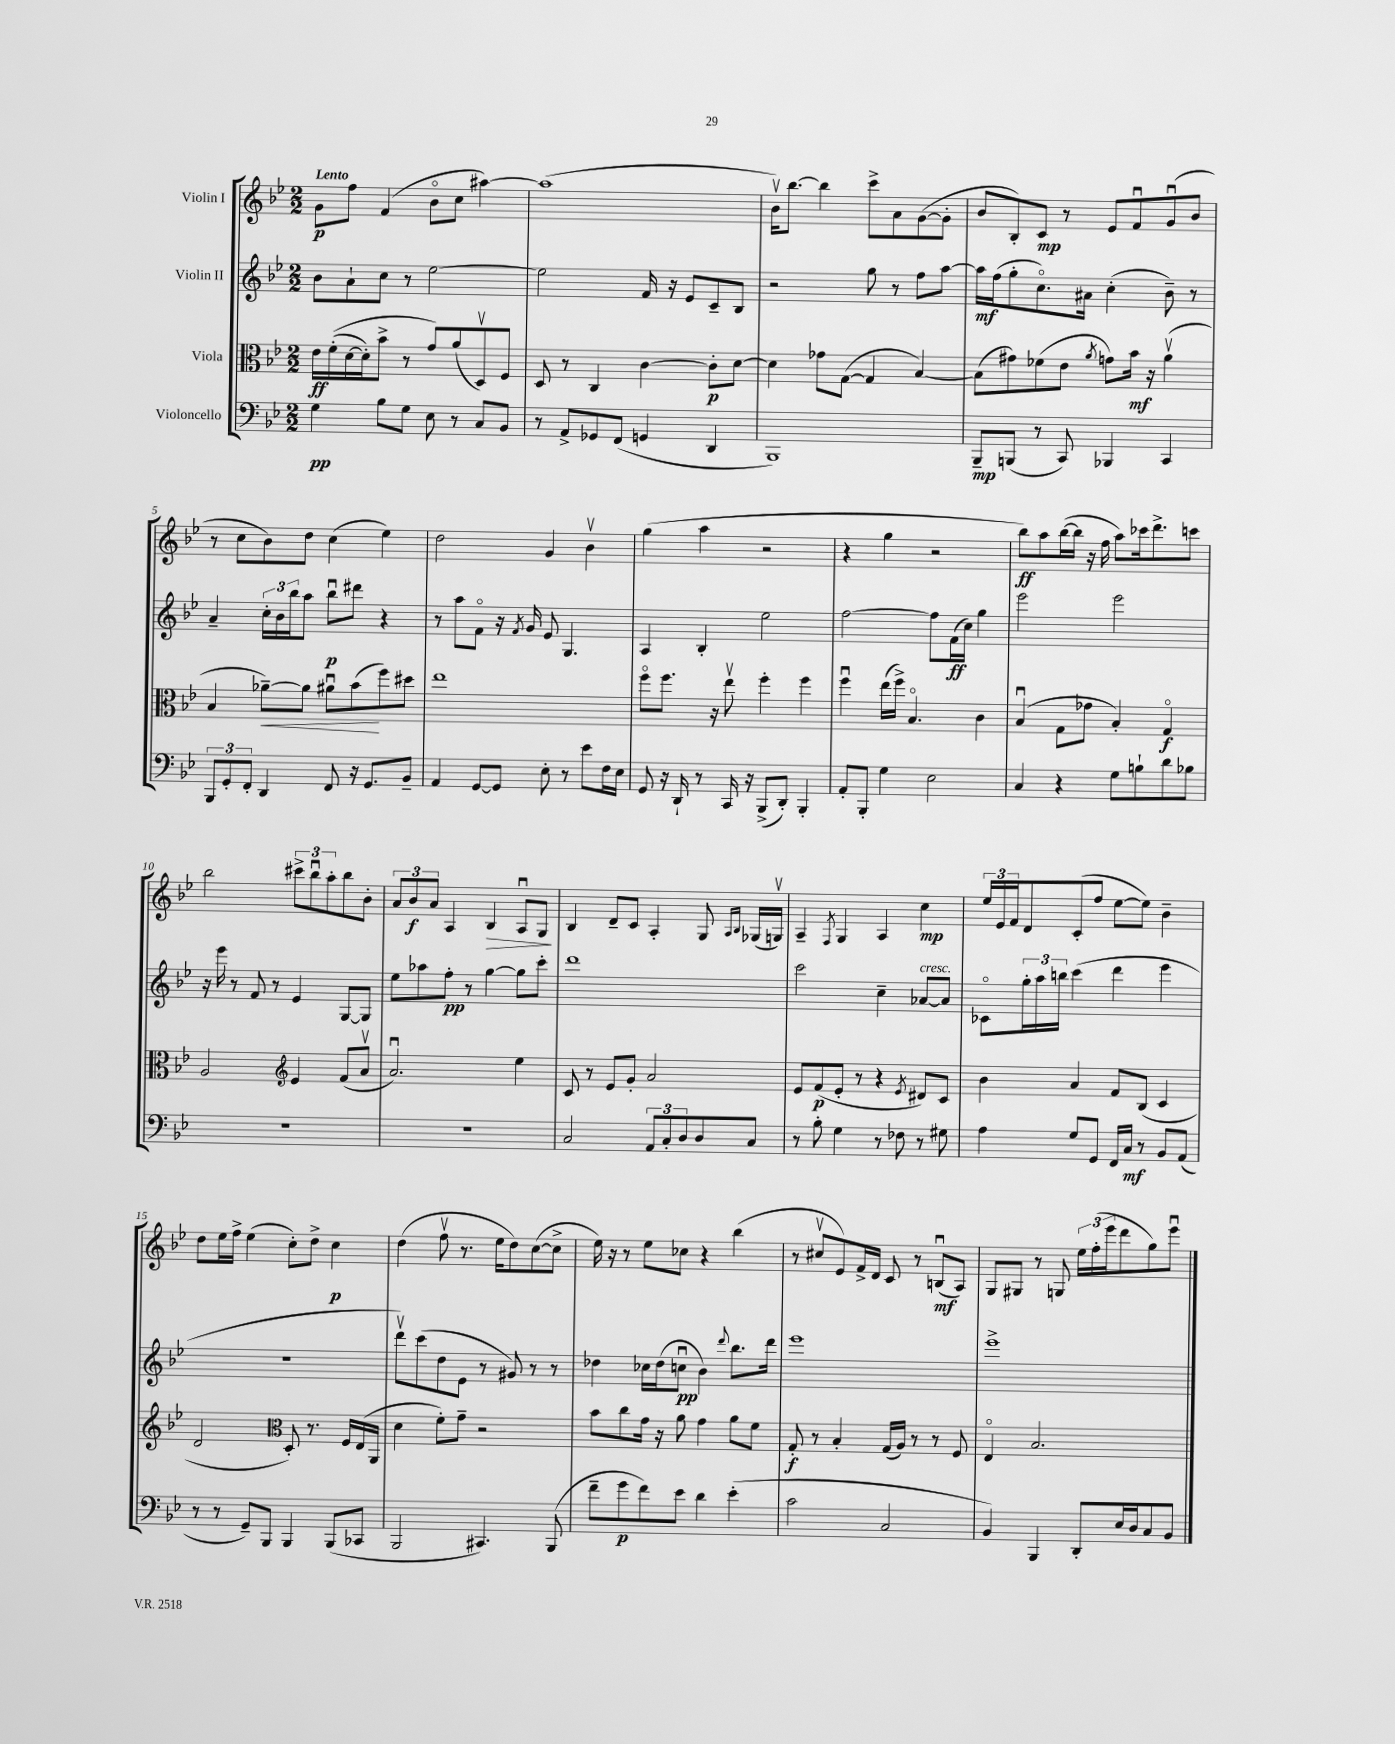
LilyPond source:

<<
\new StaffGroup <<
\new Staff = "s0" \with { instrumentName = "Violin I" } {
    \clef treble \key bes \major \numericTimeSignature \time 2/2 \tempo "Lento"
    g'8\p f''8 f'4( bes'8\flageolet c''8 ais''4~) |
    ais''1( |
    bes'16\upbow) bes''8.~ bes''4 c'''8-> a'8 g'8~( g'8-. |
    bes'8 bes8-.) c'8\mp r8 ees'8 f'8\downbow g'8\downbow( bes'8 |
    r8 c''8 bes'8) d''8 c''4( ees''4) |
    d''2 g'4 bes'4\upbow |
    g''4( a''4 r2 |
    r4 g''4 r2 |
    bes''8\ff) a''8 bes''16~( bes''16 r16 f''16 a''8) ces'''16 d'''8.-> c'''8 |
    bes''2 \tuplet 3/2 { cis'''8-> bes''8\downbow a''8-. } bes''8 bes'8-. |
    \tuplet 3/2 { a'8 bes'8\f a'8 } a4 bes4\> a8\downbow g8\! |
    bes4 d'8-- c'8 a4-. g8 \grace { a16 bes16 } ges16( g16\upbow) |
    a4-- \acciaccatura { f8 } g4 a4 c''4\mp |
    \tuplet 3/2 { ees''16 ees'16 f'16 } d'8 c'8-.( f''8 ees''8~ ees''8) bes'4-- |
    d''8 ees''16 f''16-> ees''4( c''8-.) d''8-> c''4\p |
    d''4( f''8\upbow r8. ees''16 d''8) c''8~( c''8-> |
    ees''16) r16 r8 ees''8 ces''8 r4 bes''4( |
    r8 cis''8\upbow ees'8) f'16-> d'16 c'8 r8 b8\downbow\mf( a8) |
    g8 gis8 r8 g8 \tuplet 3/2 { ees''16 f''16-.( ees'''16 } d'''8 g''8) ees'''8\downbow \bar "|." |
}
\new Staff = "s1" \with { instrumentName = "Violin II" } {
    \clef treble \key bes \major \numericTimeSignature \time 2/2
    bes'8 a'8-! c''8 r8 ees''2~ |
    ees''2 f'16 r16 ees'8 c'8-- bes8 |
    r2 g''8 r8 f''8 a''8~ |
    a''16\mf f''16( g''8-. c''8.\flageolet) ais'16 c''4-.( bes'8--) r8 |
    a'4-- \tuplet 3/2 { c''16-. bes'16 bes''16 } a''8 bes''8\downbow\p dis'''8 r4 |
    r8 a''8 f'8\flageolet r16 \acciaccatura { f'8 } g'16 ees'8 g4. |
    a4 bes4-. ees''2 |
    f''2~ f''8 f'16\ff( c''16) g''4 |
    ees'''2 ees'''2 |
    r16 ees'''16 r8 f'8 r8 ees'4 g8~ g8 |
    ees''8 aes''8 f''8-.\pp r8 g''4~ g''8 c'''8-. |
    d'''1 |
    c'''2 c''4-- aes'8~^\markup { \italic "cresc." } aes'8 |
    ces'8\flageolet \tuplet 3/2 { g''16-. a''16 b''16 } c'''4( d'''4 ees'''4 |
    r1 |
    d'''8\upbow) c'''8( d''8 ees'8 r8 gis'8) r8 r8 |
    des''4 ces''16 des''16( c''8\downbow\pp bes'4) \appoggiatura { d'''8 } bes''8. d'''16 |
    ees'''1 |
    ees'''1-> \bar "|." |
}
\new Staff = "s2" \with { instrumentName = "Viola" } {
    \clef alto \key bes \major \numericTimeSignature \time 2/2
    ees'16\ff f'16-.(\( d'16~ d'16-.) bes'8-> r8 g'8\) a'8( d8\upbow) f8 |
    d8 r8 c4 c'4~ c'8-.\p d'8~ |
    d'4 ges'8 g8~( g4 bes4~) |
    bes8( gis'8) fes'8( ees'8 \acciaccatura { a'8 } g'8) bes'16\mf r16 a'4\upbow( |
    bes4 aes'8~--\<) aes'8 ais'8\downbow bes'8\!( f''8) dis''8 |
    ees''1 |
    f''8\flageolet f''8. r16 ees''8\upbow f''4-. f''4 |
    f''4\downbow ees''16( f''16->) bes4.\flageolet c'4 |
    bes4\downbow( g8 ges'8 bes4-.) g4\flageolet\f |
    a2 \clef treble ees'4 f'8( a'8\upbow |
    a'2.\downbow) ees''4 |
    c'8 r8 ees'8 g'8-. a'2 |
    ees'8 f'8\p( ees'8-. r8 r4 \acciaccatura { ees'8 } dis'8) c'8 |
    bes'4 a'4 f'8 bes8( c'4 |
    d'2 \clef alto d8-.) r8. f16 ees16( a,16 |
    d'4 f'8-.) g'8-- r2 |
    bes'8 c''8 g'16 r16 a'8 g'4 a'8 f'8 |
    g8-.\f r8 bes4-. g16( a16) r8 r8 f8 |
    ees4\flageolet bes2. \bar "|." |
}
\new Staff = "s3" \with { instrumentName = "Violoncello" } {
    \clef bass \key bes \major \numericTimeSignature \time 2/2
    g4\pp bes8 g8 ees8 r8 c8 bes,8 |
    r8 a,8-> ges,8 f,8( g,4 d,4 |
    bes,,1) |
    bes,,8--\mp b,,8( r8 c,8) bes,,4 c,4 |
    \tuplet 3/2 { bes,,8 g,8-. f,8-. } d,4 f,8 r16 g,8. bes,8-- |
    a,4 g,8~ g,8 ees8-. r8 ees'8 f16 ees16 |
    g,8 r16 d,16-! r8 c,16 r16 bes,,8->( d,8-.) bes,,4-. |
    a,8-. bes,,8-. g4 ees2 |
    c4 r4 g8 b8-! d'8 bes8 |
    R1 |
    R1 |
    c2 \tuplet 3/2 { a,8 c8-. d8 } d8 c8 |
    r8 bes8-. g4 r8 fes8 r8 gis8 |
    a4 g8 g,8 f,16 c16\mf r8 bes,8 a,8( |
    r8 r8 g,8--) bes,,8 bes,,4 bes,,8( ces,8 |
    bes,,2 cis,4.) bes,,8( |
    f'8-- g'8\p f'8) ees'8 d'4 ees'4-.( |
    c'2 c2 |
    bes,4) bes,,4 d,8-. ees16 d16 c8 bes,8 \bar "|." |
}
>>
>>
